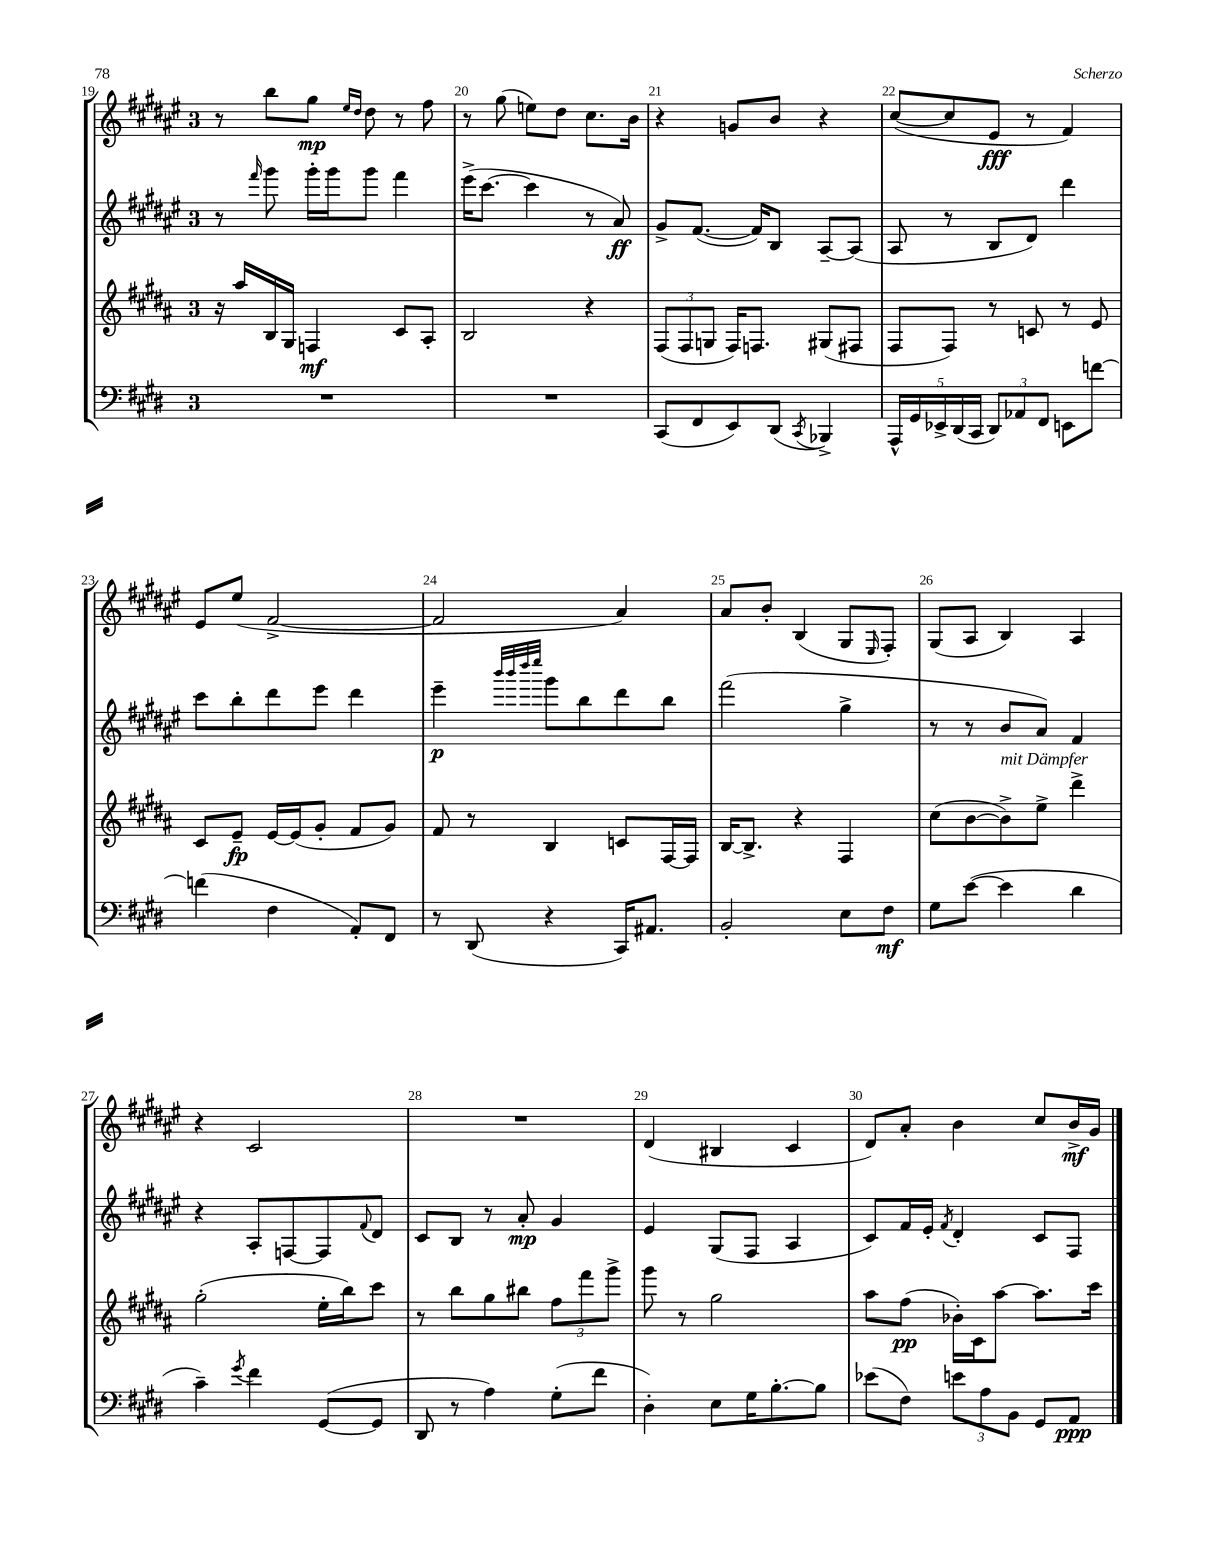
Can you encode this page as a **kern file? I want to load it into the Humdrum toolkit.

**kern	**dynam	**kern	**dynam	**kern	**dynam	**kern	**dynam
*part4	*part4	*part3	*part3	*part2	*part2	*part1	*part1
*staff4	*staff4	*staff3	*staff3	*staff2	*staff2	*staff1	*staff1
*clefF4	*	*clefG2	*	*clefG2	*	*clefG2	*
*k[f#c#g#d#]	*	*k[f#c#g#d#a#]	*	*k[f#c#g#d#a#e#]	*	*k[f#c#g#d#a#e#]	*
*M3/4	*	*M3/4	*	*M3/4	*	*M3/4	*
=19	=19	=19	=19	=19	=19	=19	=19
2.r	.	16r	.	8r	.	8r	.
.	.	16aa#/LL	.	.	.	.	.
.	.	.	.	16qqfff#/	.	.	.
.	.	16B/	.	8ggg#\	.	8bb\L	.
.	.	16G#/JJ	.	.	.	.	.
.	.	4Fn/	mf	16ggg#'\LL	.	8gg#\J	mp
.	.	.	.	16ggg#\J	.	.	.
.	.	.	.	.	.	16qqee#/LL	.
.	.	.	.	.	.	16qqdd#/JJ	.
.	.	.	.	8ggg#\J	.	8dd#\	.
.	.	8c#/L	.	4fff#\	.	8r	.
.	.	8A#'/J	.	.	.	8ff#\	.
=20	=20	=20	=20	=20	=20	=20	=20
2.r	.	2B/	.	(16eee#^\KL	.	8r	.
.	.	.	.	[8.ccc#\J	.	.	.
.	.	.	.	.	.	(8gg#\	.
.	.	.	.	4ccc#\]	.	8een\L)	.
.	.	.	.	.	.	8dd#\J	.
.	.	4r	.	8r	.	8.cc#\L	.
.	.	.	.	8a#/)	ff	.	.
.	.	.	.	.	.	16b\Jk	.
=21	=21	=21	=21	=21	=21	=21	=21
(8CC#/L	.	(12F#/L	.	8g#^/L	.	4r	.
.	.	12F#/	.	.	.	.	.
8FF#/	.	.	.	([8.f#/J	.	.	.
.	.	12Gn/J	.	.	.	.	.
8EE/)	.	16F#/KL)	.	.	.	8gn/L	.
.	.	8.Fn/J	.	16f#/KL])	.	.	.
(8DD#/J	.	.	.	8B/J	.	8b/J	.
8qCC#/	.	.	.	.	.	.	.
4BBB-X^/)	.	(8G#X/L	.	[8A#~/L	.	4r	.
.	.	8F#X/J	.	(8A#/J]	.	.	.
=22	=22	=22	=22	=22	=22	=22	=22
20AAA^^/LL	.	8F#/L	.	8A#/	.	([8cc#/L	.
20GG#/	.	.	.	.	.	.	.
20EE-X^/	.	.	.	.	.	.	.
.	.	8F#/J)	.	8r	.	8cc#/]	.
(20DD#/	.	.	.	.	.	.	.
20CC#/JJ	.	.	.	.	.	.	.
12DD#/L)	.	8r	.	8B/L	.	8e#/J	fff
12AA-X/	.	.	.	.	.	.	.
.	.	8cn/	.	8d#/J)	.	8r	.
12FF#/J	.	.	.	.	.	.	.
8EEn\L	.	8r	.	4ddd#\	.	4f#/)	.
[8fn\J	.	8e/	.	.	.	.	.
!!LO:LB:g=z
=23	=23	=23	=23	=23	=23	=23	=23
(4fn\]	.	8c#/L	.	8ccc#\L	.	8e#/L	.
.	.	8e~/J	fp	8bb'\	.	(8ee#/J	.
4F#\	.	[16e/LL	.	8ddd#\	.	[2f#^/	.
.	.	(16e/J]	.	.	.	.	.
.	.	8g#'/J	.	8eee#\J	.	.	.
8AA'/L)	.	8f#/L	.	4ddd#\	.	.	.
8FF#/J	.	8g#/J)	.	.	.	.	.
=24	=24	=24	=24	=24	=24	=24	=24
8r	.	8f#/	.	4eee#~\	p	2f#/]	.
(8DD#/	.	8r	.	.	.	.	.
.	.	.	.	32qqbbb/LLL	.	.	.
.	.	.	.	32qqbbb/	.	.	.
.	.	.	.	32qqdddd#/	.	.	.
.	.	.	.	32qqeeee#/JJJ	.	.	.
4r	.	4B/	.	8ggg#\L	.	.	.
.	.	.	.	8bb\	.	.	.
16CC#/KL)	.	8cn/L	.	8ddd#\	.	4a#/)	.
8.AA#X/J	.	.	.	.	.	.	.
.	.	[16F#/L	.	8bb\J	.	.	.
.	.	16F#/JJ]	.	.	.	.	.
=25	=25	=25	=25	=25	=25	=25	=25
2BB'/	.	[16B/KL	.	(2fff#\	.	8a#/L	.
.	.	8.B^/J]	.	.	.	.	.
.	.	.	.	.	.	8b'/J	.
.	.	4r	.	.	.	(4B/	.
8E\L	.	4F#/	.	4gg#^\	.	8G#/L	.
.	.	.	.	.	.	16qqE#/	.
8F#\J	mf	.	.	.	.	8F#'/J)	.
=26	=26	=26	=26	=26	=26	=26	=26
8G#\L	.	(8cc#\L	.	8r	.	(8G#/L	.
([8e\J	.	[8b\	.	8r	.	8A#/J	.
!	!	!LO:TX:a:i:t=mit Dämpfer	!	!	!	!	!
4e\]	.	8b^\])	.	8b/L	.	4B/)	.
.	.	8ee^\J	.	8a#/J)	.	.	.
4d#\	.	4ddd#^\	.	4f#/	.	4A#/	.
!!LO:LB:g=z
=27	=27	=27	=27	=27	=27	=27	=27
4c#~\)	.	(2gg#'\	.	4r	.	4r	.
8qg#/	.	.	.	.	.	.	.
4f#\	.	.	.	8A#'/L	.	2c#/	.
.	.	.	.	[8Fn/	.	.	.
([8GG#/L	.	16ee'\LL	.	8F/]	.	.	.
.	.	16bb\J)	.	.	.	.	.
.	.	.	.	8qqf#/	.	.	.
8GG#/J]	.	8ccc#\J	.	8d#/J	.	.	.
=28	=28	=28	=28	=28	=28	=28	=28
8DD#/	.	8r	.	8c#/L	.	2.r	.
8r	.	8bb\L	.	8B/J	.	.	.
4A\)	.	8gg#\	.	8r	.	.	.
.	.	8bb#X\J	.	8a#'/	mp	.	.
(8G#'\L	.	12ff#\L	.	4g#/	.	.	.
.	.	12fff#\	.	.	.	.	.
8f#\J	.	.	.	.	.	.	.
.	.	12ggg#^\J	.	.	.	.	.
=29	=29	=29	=29	=29	=29	=29	=29
4D#'\)	.	8ggg#\	.	4e#/	.	(4d#/	.
.	.	8r	.	.	.	.	.
8E\L	.	2gg#\	.	(8G#/L	.	4B#X/	.
16G#\K	.	.	.	8F#/J	.	.	.
[8.B'\	.	.	.	.	.	.	.
.	.	.	.	4A#/	.	4c#/	.
8B\J]	.	.	.	.	.	.	.
=30	=30	=30	=30	=30	=30	=30	=30
(8e-X\L	.	8aa#\L	.	8c#/L)	.	8d#/L)	.
8F#\J)	.	(8ff#\J	pp	16f#/L	.	8a#'/J	.
.	.	.	.	16e#'/JJ	.	.	.
.	.	.	.	8qf#/	.	.	.
12en\L	.	16b-X'\LL)	.	4d#'/	.	4b\	.
.	.	16c#\J	.	.	.	.	.
12A\	.	.	.	.	.	.	.
.	.	[8aa#\J	.	.	.	.	.
12BB\J	.	.	.	.	.	.	.
8GG#/L	.	8.aa#\L]	.	8c#/L	.	8cc#/L	.
8AA/J	ppp	.	.	8F#/J	.	16b^/L	mf
.	.	16ccc#\Jk	.	.	.	16g#/JJ	.
==	==	==	==	==	==	==	==
*-	*-	*-	*-	*-	*-	*-	*-
